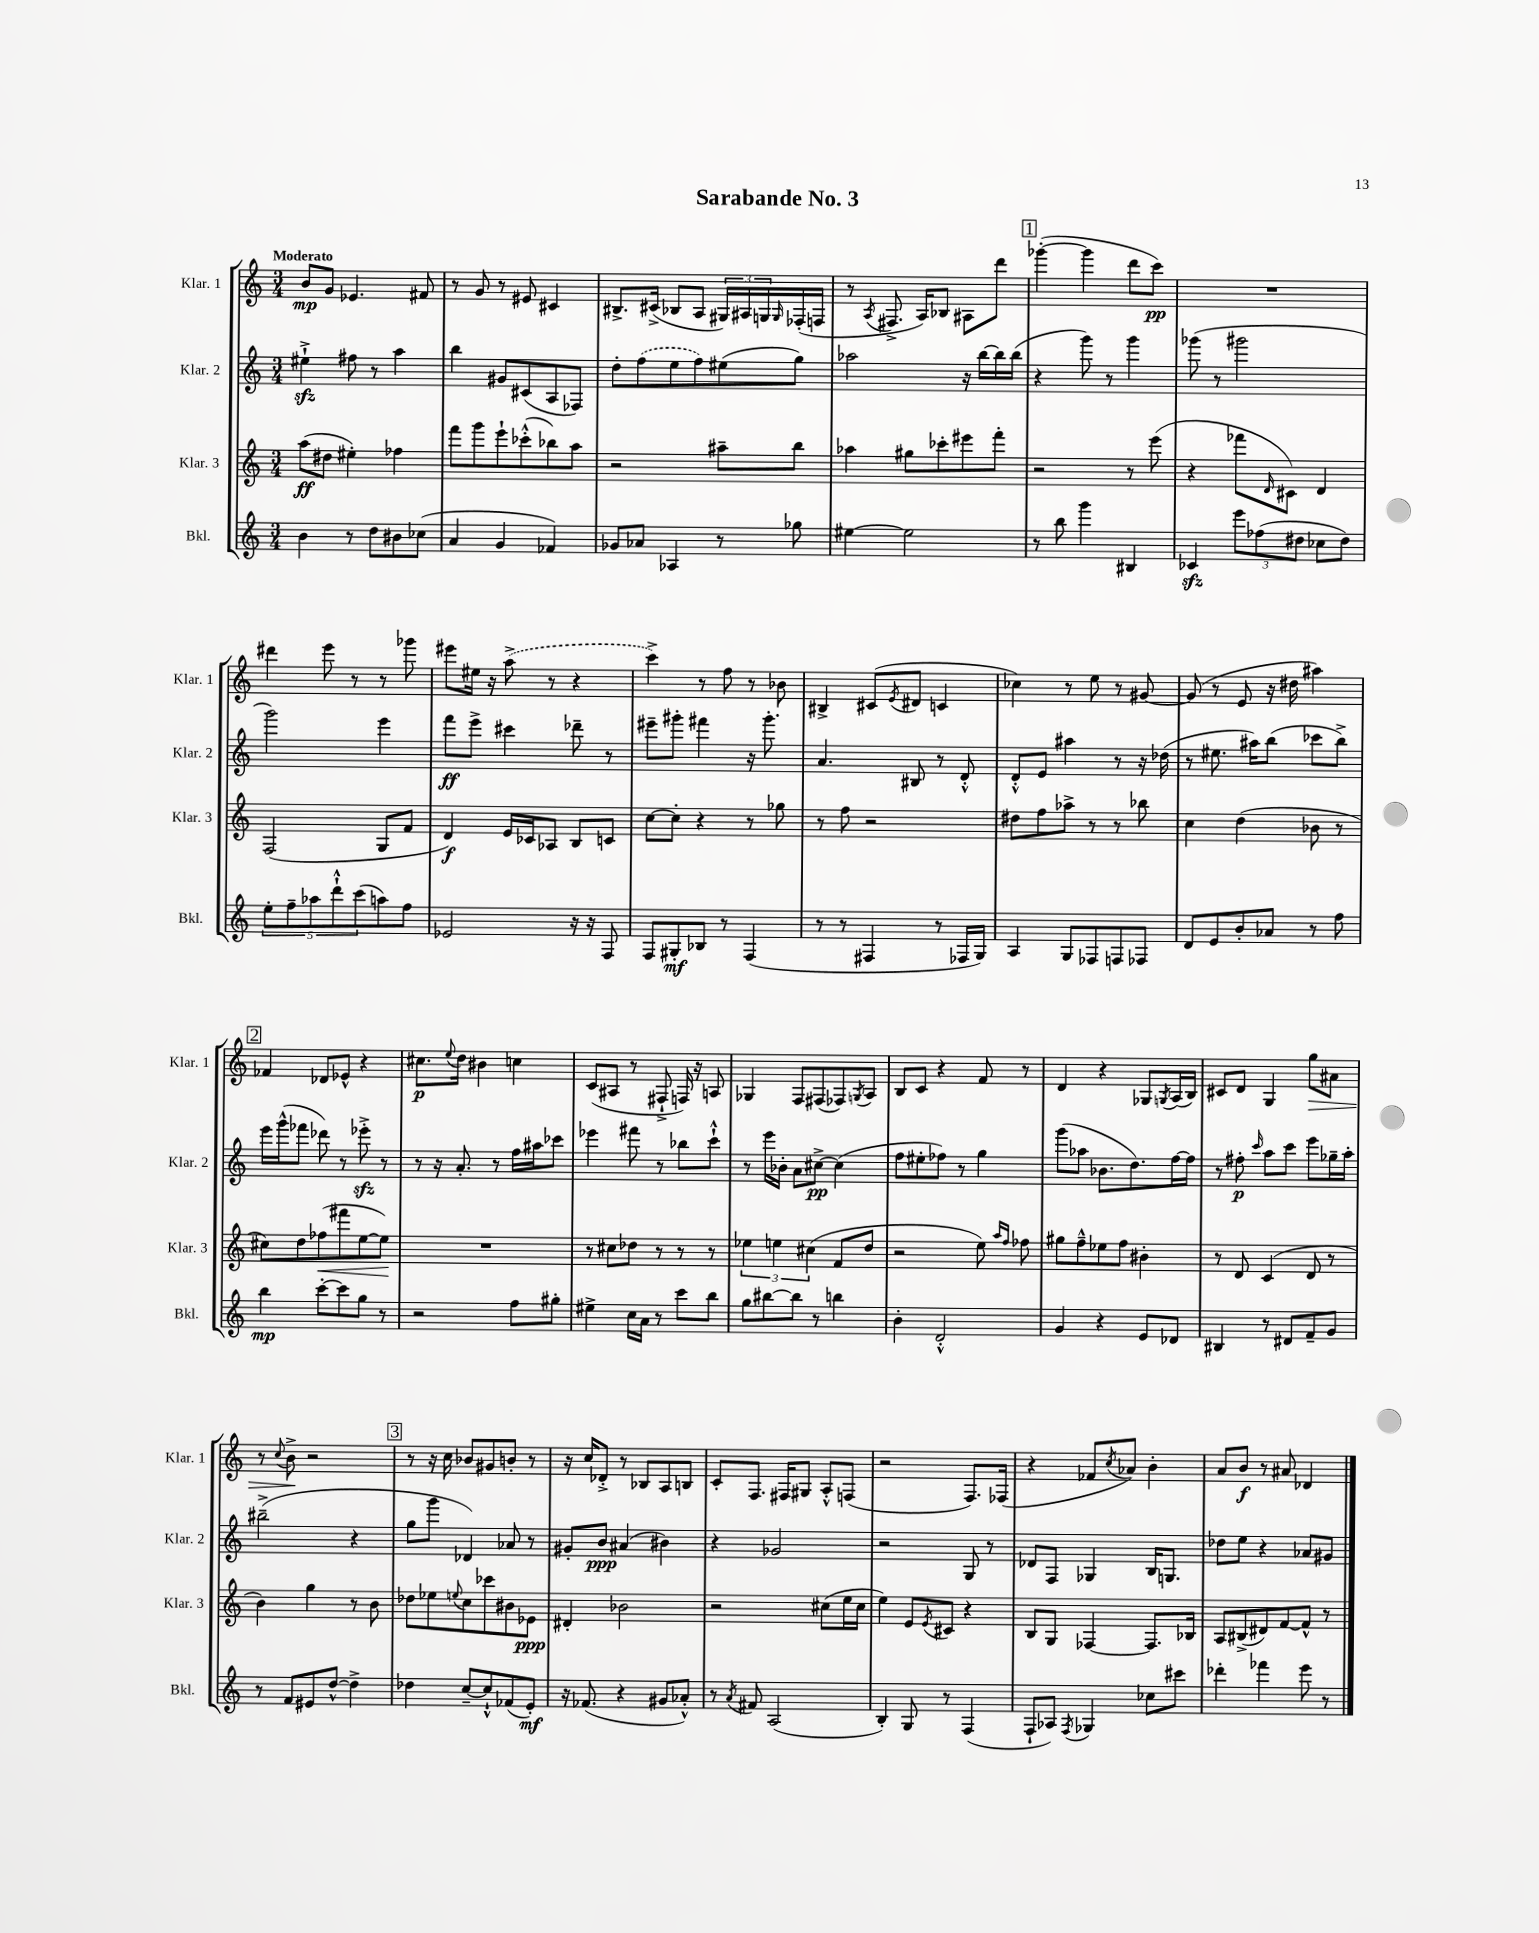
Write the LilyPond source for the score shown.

\header { title = "Sarabande No. 3" }
<<
\new StaffGroup <<
\new Staff = "s0" \with { instrumentName = "Klar. 1" shortInstrumentName = "Klar. 1" } {
    \clef treble \key c \major \numericTimeSignature \time 3/4 \tempo "Moderato"
    b'8\mp g'8 ees'4. fis'8 |
    r8 g'8 r8 eis'8 cis'4 |
    bis8.-> cis'16->( bes8 a8 \tuplet 3/2 { gis16) ais16 g16 } \grace { g16 } fes16-.( f16 |
    r8 \acciaccatura { a8 } fis8.-> a16) bes8 ais8 d'''8 |
    \mark \markup { \box "1" } ges'''4~-.( ges'''4 d'''8 c'''8\pp) |
    R2. |
    dis'''4 e'''8 r8 r8 ges'''8 |
    eis'''8 eis''16 r16 \once \slurDashed a''8->( r8 r4 |
    c'''4->) r8 f''8 r8 bes'8 |
    bis4-> cis'8( \acciaccatura { e'8 } dis'8 c'4 |
    ces''4) r8 e''8 r8 gis'8~ |
    gis'8( r8 e'8 r16 dis''16 ais''4) |
    \mark \markup { \box "2" } fes'4 des'8 ees'8-^ r4 |
    cis''8.\p \appoggiatura { e''8 } d''16 bis'4 c''4 |
    c'8( ais8 r8 fis8-!-> f16) r16 a8 |
    ges4 f8 fis8( fes8) \acciaccatura { g8 } a8 |
    b8 c'8 r4 f'8 r8 |
    d'4 r4 ges8 \acciaccatura { g8 } a16( b16) |
    cis'8 d'8 g4 g''8\> ais'8 |
    r8 \appoggiatura { c''8 } b'8->\! r2 |
    \mark \markup { \box "3" } r8 r16 c''16 bes'8 gis'8 b'8-. r8 |
    r16 c''16 des'8-.-> r8 bes8 a8 b8 |
    c'8-. f8. fis16 gis8 a8-.-^ f8( |
    r2 f8.) fes16( |
    r4 fes'8 \acciaccatura { c''8 } aes'8) b'4-. |
    a'8 b'8\f r8 ais'8 des'4 \bar "|." |
}
\new Staff = "s1" \with { instrumentName = "Klar. 2" shortInstrumentName = "Klar. 2" } {
    \clef treble \key c \major \numericTimeSignature \time 3/4
    eis''4-!->\sfz fis''8 r8 a''4 |
    b''4 gis'8 cis'8( a8 fes8) |
    d''8-. \once \slurDashed f''8( e''8 f''8) eis''8( g''8) |
    aes''2 r16 b''16~ b''16 b''16( |
    \mark \markup { \box "1" } r4 g'''8) r8 g'''4 |
    ges'''8( r8 gis'''2 |
    g'''2) e'''4 |
    f'''8\ff e'''8-> cis'''4 des'''8-- r8 |
    eis'''8-- gis'''8-. fis'''4 r16 gis'''8.-. |
    a'4. bis8 r8 d'8-.-^ |
    d'8-.-^ e'8 ais''4 r8 r16 des''16( |
    r8 eis''8. ais''16) b''8( ces'''8 b''8->) |
    \mark \markup { \box "2" } e'''16 g'''16-^( fes'''8 des'''8) r8 ees'''8-.->\sfz r8 |
    r8 r16 a'8.-. r8 f''16 ais''16 ces'''8 |
    ees'''4 fis'''8 r8 bes''8 c'''8-!-^ |
    r8 e'''16 bes'16-. a'8 cis''8~->\pp cis''4( |
    f''8 eis''8-. fes''8) r8 g''4 |
    g'''8( aes''8 bes'8. d''8.) f''16~ f''16 |
    r8 fis''8-.\p \grace { c'''16 } a''8 c'''8 e'''8 ges''16-- a''16-. |
    bis''2--->( r4 |
    \mark \markup { \box "3" } g''8 g'''8 des'4) aes'8 r8 |
    gis'8-. b'8\ppp ais'4( bis'4) |
    r4 ges'2 |
    r2 g8 r8 |
    des'8 f8 ges4 b16 g8. |
    des''8 e''8 r4 aes'8 gis'8 \bar "|." |
}
\new Staff = "s2" \with { instrumentName = "Klar. 3" shortInstrumentName = "Klar. 3" } {
    \clef treble \key c \major \numericTimeSignature \time 3/4
    a''8\ff( dis''8 eis''4-.) fes''4 |
    f'''8 g'''8 e'''8-! ces'''8-.-^( bes''8) a''8 |
    r2 ais''8-- b''8 |
    aes''4 gis''8 ces'''8-. eis'''8 f'''8-. |
    \mark \markup { \box "1" } r2 r8 e'''8( |
    r4 fes'''8 \grace { d'16 } cis'8) d'4 |
    f2( g8 f'8 |
    d'4\f) e'16 ces'16 aes8 b8 c'8 |
    c''8~ c''8-. r4 r8 ges''8 |
    r8 f''8 r2 |
    dis''8 f''8 aes''8-> r8 r8 bes''8 |
    c''4 d''4( bes'8 r8 |
    \mark \markup { \box "2" } cis''8) d''8 fes''8\<( fis'''8 e''8~ e''8\!) |
    R2. |
    r8 cis''8 des''8 r8 r8 r8 |
    \tuplet 3/2 { ees''4 e''4 cis''4( } f'8 d''8 |
    r2 e''8) \grace { a''16 f''16 } fes''8 |
    gis''8 f''8---^ ees''8 f''8 bis'4-. |
    r8 d'8 c'4( d'8 r8 |
    b'4) g''4 r8 b'8 |
    \mark \markup { \box "3" } des''8 ees''8 \appoggiatura { e''8 } c''8 ces'''8 bis'8 ees'8\ppp |
    dis'4-. bes'2 |
    r2 cis''8( e''16 cis''16 |
    e''4) e'8 \acciaccatura { e'8 } cis'8 r4 |
    b8 g8 fes4~ fes8. bes16 |
    a8 bis8->( dis'8) f'8~ f'8-^ r8 \bar "|." |
}
\new Staff = "s3" \with { instrumentName = "Bkl." shortInstrumentName = "Bkl." } {
    \clef treble \key c \major \numericTimeSignature \time 3/4
    b'4 r8 d''8 bis'8 ces''8( |
    a'4 g'4 fes'4) |
    ges'8 aes'8 aes4 r8 ges''8 |
    eis''4~ eis''2 |
    \mark \markup { \box "1" } r8 b''8 g'''4 bis4 |
    ces'4\sfz \tuplet 3/2 { e'''8 fes''8( dis''8 } ces''8 dis''8) |
    \tuplet 5/4 { e''8-. f''8-- aes''8 d'''8-!-^ c'''8( } a''8) f''8 |
    ees'2 r16 r16 f8 |
    f8 gis8-.\mf bes8 r8 f4( |
    r8 r8 fis4 r8 fes16 g16) |
    a4 g8 fes8 f8 fes8 |
    d'8 e'8 b'8-. aes'8 r8 f''8 |
    \mark \markup { \box "2" } b''4\mp c'''8~-. c'''8 g''8 r8 |
    r2 f''8 gis''8-. |
    eis''4-> c''16 a'16 r8 c'''8 b''8 |
    g''8 bis''8~ bis''8 r8 b''4 |
    b'4-. d'2-.-^ |
    g'4 r4 e'8 des'8 |
    bis4 r8 dis'8 f'8-- g'8 |
    r8 f'8 eis'8 d''8~-^ d''4-> |
    \mark \markup { \box "3" } des''4 c''8~-- c''8-!-^ fes'8( e'8-.\mf) |
    r16 fes'8.( r4 gis'8 aes'8-.-^) |
    r8 \acciaccatura { a'8 } fis'8 a2( |
    b4-.) g8 r8 f4( |
    f8-! aes8) \acciaccatura { f8 } ges4 ces''8 cis'''8 |
    des'''4-. fes'''4 e'''8 r8 \bar "|." |
}
>>
>>
\layout { \context { \Score \remove "Bar_number_engraver" } }
